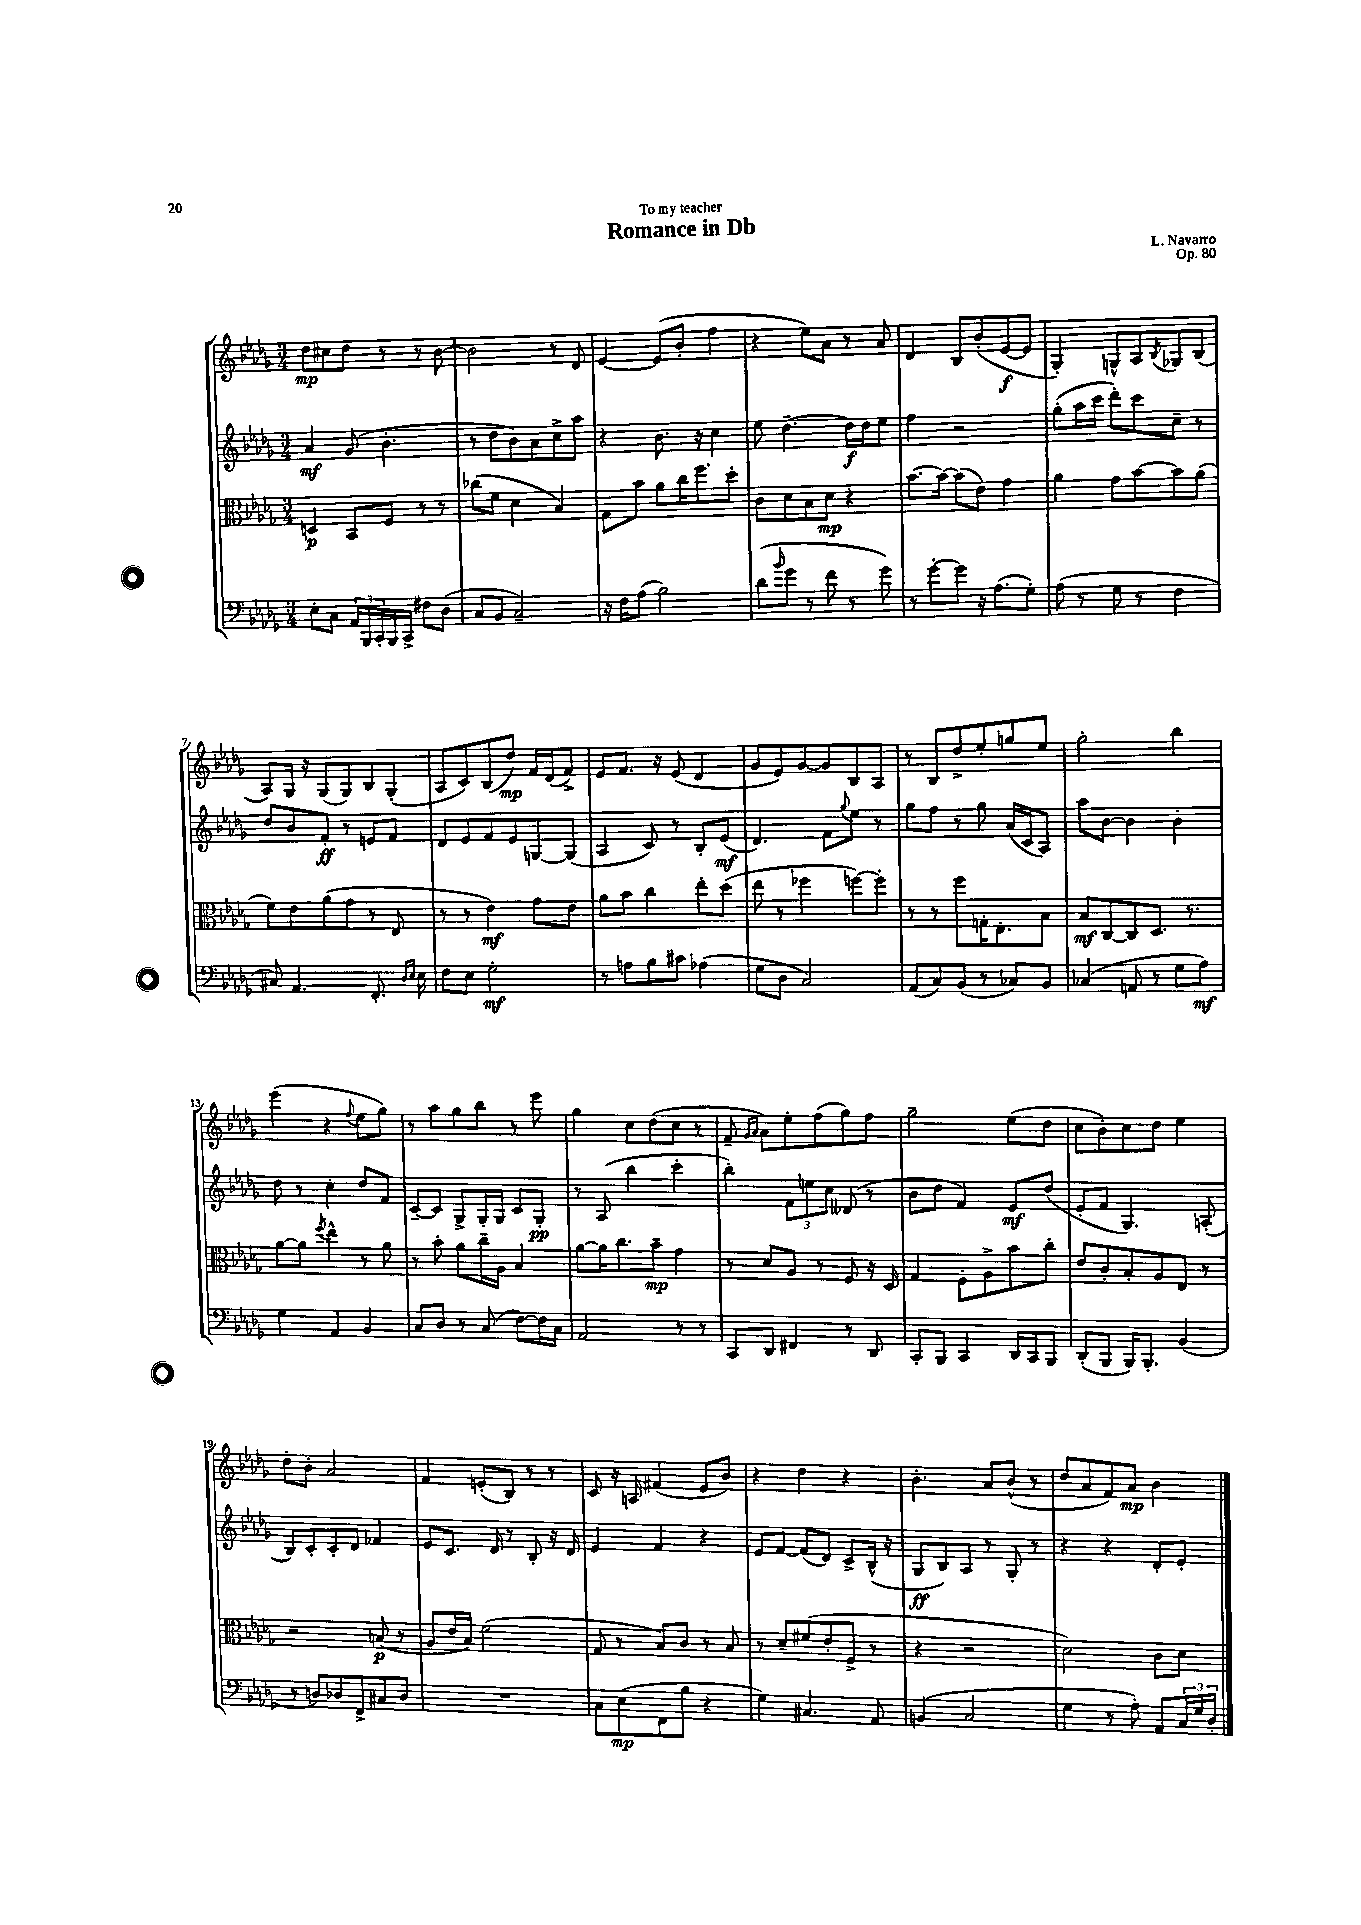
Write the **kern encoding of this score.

**kern	**kern	**kern	**kern
*staff4	*staff3	*staff2	*staff1
*clefF4	*clefC3	*clefG2	*clefG2
*k[b-e-a-d-g-]	*k[b-e-a-d-g-]	*k[b-e-a-d-g-]	*k[b-e-a-d-g-]
*M3/4	*M3/4	*M3/4	*M3/4
8E-'\L	4D/	4a-/	8dd-\L
8C\J	.	.	8cc#\
24AA-/LL	8BB-/L	(8g-/	8dd-\J
24BBB-/	.	.	.
24CC'/	.	.	.
16BBB-/	8F/J	4.b-'\	8r
16CC^/JJ	.	.	.
8F#\L	8r	.	8r
(8D-\J	8r	.	[8b-\
=	=	=	=
8C/L	(8cc-\L	8r	2b-\]
8BB-/J	8f\J	8dd-\L	.
2C~/)	4d-\	8b-\)	.
.	.	8a-\	.
.	4B-/)	8cc^\	8r
.	.	8aa-\J	8d-/
=	=	=	=
16r	8G-\L	4r	[4e-/
16F\LK	.	.	.
(8A-\J	8b-\J	.	.
2B-\)	8a-\L	8.b-\	(8e-/]L
.	16cc\K	.	8b-'/J
.	8.ff\	16r	.
.	.	4cc\	4ff\
.	8dd-'\J	.	.
=	=	=	=
(8d-\L	8c\L	8ee-\	4r
16qqb-/	.	.	.
8g-\J	8d-\	[4.dd-~\	.
8r	8B-\	.	8ee-\L)
8f\	8d-\J	.	8a-\J
8r	4r	16dd-\]LL	8r
.	.	16dd-\J	.
8g-\)	.	8ee-\J	8a-/
=	=	=	=
8r	[8.b-\L	4ff\	4d-/
[8g-'\L	.	.	.
.	16b-\_Jk	.	.
8g-\]J	(8b-\]L	2r	8B-/L
16r	8e-\J)	.	(8b-'/
(8.A-\L	.	.	.
.	4g-\	.	[8e-/
8G-'\J)	.	.	8e-/]J
=	=	=	=
(8A-\	4a-\	(8gg-'\L	4G-'/)
8r	.	16aa-\L	.
.	.	16ccc\JJ	.
8G-\	8g-\L	8ddd-'\L)	8G^^/L
8r	[8b-\	8ccc\	8A-/
.	.	.	8qB-/
4F\	8b-\]	8cc~\J	8G-/
.	(8a-\J	8r	(8B-/J
=	=	=	=
8C#/)	8f\L)	8dd-/L	8A-/L)
4.AA-/	8e-\	8b-/	16G-/Jk
.	.	.	16r
.	(8a-\	8f'/J	(8G-/L
.	8g-\J	8r	8G-/)
8.FF'/	8r	8e/L	8B-/
.	8E-/	8f/J	(8G-'/J
16qqD-/LL	.	.	.
16qqE-/JJ	.	.	.
16E-\	.	.	.
=	=	=	=
8F\L	8r	8d-/L	8A-/L
8E-\J	8r	8e-/	8c/)
2G-'\	4e-\)	8f/	(8B-/
.	.	8e-/	8dd-/J)
.	8g-\L	[8G/	16f/LL
.	.	.	(16d-/J
.	8e-\J	(8G/]J	8f^/J)
=	=	=	=
8r	8a-\L	4A-/	8e-/L
8A\L	8b-\J	.	8.f/J
8B-\	4cc\	8c/)	.
.	.	.	16r
8c#\J	.	8r	(8e-/
(4A-\	8ee-'\L	8B-'/L	4d-/
.	(8dd-\J	(8e-/J	.
=	=	=	=
8G-\L	8ee-\	4.d-/)	8g-/L
8D-\J	8r	.	8e-/)
2C/)	4ff-\	.	[8g-/
.	.	8f\L	8g-/]
.	.	8qqgg-/	.
.	[8ff\L)	8ee-\J	8B-/
.	8ff'\]J	8r	8A-/J
=	=	=	=
(8AA-/L	8r	8gg-\L	8r
8C/)	8r	8ff\J	8B-/L
(8BB-/J	8ff\L	8r	8dd-^/
8r	16G'\K	8gg-\	8ee-'/
.	8.E-'\	.	.
8C-/L)	.	(16a-/LL	8gg/
.	.	16c/J	.
8BB-/J	8B-\J	8A-/J)	8ee-/J
=	=	=	=
(4C-/	8B-/L	8aa-\L	2gg-'\
.	[8C/	[8b-\J	.
8AA/	8C/]	4b-\]	.
8r	8.D-/J	.	.
8G-\L	.	4b-'\	4bb-\
.	8.r	.	.
8A-\J)	.	.	.
=	=	=	=
4G-\	[8a-\L	8dd-\	(4eee-\
.	8a-\]J	8r	.
.	8qff/	.	.
4AA-/	4ee-^^\	4cc'\	4r
.	.	.	8qqff/
4BB-/	8r	8dd-/L	8ee-\L
.	8a-\	8f/J	8gg-\J)
=	=	=	=
8C/L	8r	[8c~/L	8r
8D-/J	8b-'\	8c/]J	8aa-\L
8r	8a-\L	8G-^/L	8gg-\
(8C/	16cc~\L	16G-'/L	8bb-\J
.	16A-\JJ	16G-/JJ	.
[8F\L)	4B-/	8c/L	8r
16F\]L	.	8G-'/J	8eee-\
16C\JJ	.	.	.
=	=	=	=
2AA-/	[8a-\L	8r	4gg-\
.	16a-\]K	(8A-/	.
.	8.cc\	.	.
.	.	4bb-\	8cc\L
.	8b-~\J	.	(8dd-\
8r	4g-\	4ccc'\	8cc\J
8r	.	.	8r
=	=	=	=
8CC/L	8r	4bb-'\)	8f~/
.	.	.	16qqg-/LL
.	.	.	16qqa-/JJ
8DD-/J	8d-/L	.	8a-\L)
4FF#/	8A-/J	12f\L	8ee-'\
.	.	12ee\	.
.	8r	.	(8ff\
.	.	12cc\J	.
8r	8F/	(8d--/	8gg-\)
8DD-/	16r	8r	8ff\J
.	16D-/	.	.
=	=	=	=
8CC'/L	4G-/	8b-\L	2gg-~\
8BBB-/J	.	8dd-\J	.
4CC/	8F'\L	4f/)	.
.	8A-^\	.	.
16DD-/LL	8b-\	8e-/L	(8ee-\L
16CC/J	.	.	.
8BBB-/J	8cc'\J	(8dd-/J	8dd-\J
=	=	=	=
(8DD-'/L	8e-/L	8e-'/L	8cc\L
8BBB-/J	8c'/	8f/J	8b-'\)
16BBB-/LK)	8B-'/	4.G-/)	8cc\
8.BBB-'/J	.	.	.
.	8A-/	.	8dd-\J
(4BB-/	8E-/J	.	4ee-\
.	8r	(8A'/	.
=	=	=	=
8r	2r	8B-/L)	8dd-'\L
8D/L)	.	8c'/	8b-'\J
8D-/	.	8c'/	2a-/
8FF^/	.	8d-/J	.
8C#/	(8B/	4f-/	.
8D-/J	8r	.	.
=	=	=	=
2.r	8A-/L	8e-/L	4f/
.	16e-/L	8.c/J	.
.	16B-/JJ)	.	.
.	(2f\	.	(8e'/L
.	.	16d-/	.
.	.	8r	8B-/J)
.	.	8B-'/	8r
.	.	16r	8r
.	.	16d-/	.
=	=	=	=
8C\L	8G-/	4e-/	8c/
(8E-\	8r	.	16r
.	.	.	16A/
8FF\	8B-/L)	4f/	(4f#/
8B-\J	8c/J	.	.
4r	8r	4r	8e-/L
.	8B-/	.	8b-/J)
=	=	=	=
4G-\)	8r	8e-/L	4r
.	8d-~/L	[8f/J	.
4.C#/	(8f#/	(8f/]L	4dd-\
.	8e-'/	8d-/J)	.
.	8F^/J	8c^/L	4r
8AA-/	8r	(16B-^^/Jk	.
.	.	16r	.
=	=	=	=
(4BB/	4r	8G-/L	4.b-'\
.	.	8B-/)	.
2C/	2r	8A-/J	.
.	.	8r	8a-/L
.	.	8G-'/	(8b-^^/J
.	.	8r	8r
=	=	=	=
4G-\	2d-\)	4r	8dd-/L
.	.	.	8a-/
8r	.	4r	8f/)
8A-'\)	.	.	8a-/J
8AA-/L	8c\L	8d-'/L	4b-\
24C/L	8d-\J	8e-'/J	.
24G-/	.	.	.
24D-'/JJ	.	.	.
==	==	==	==
*-	*-	*-	*-
